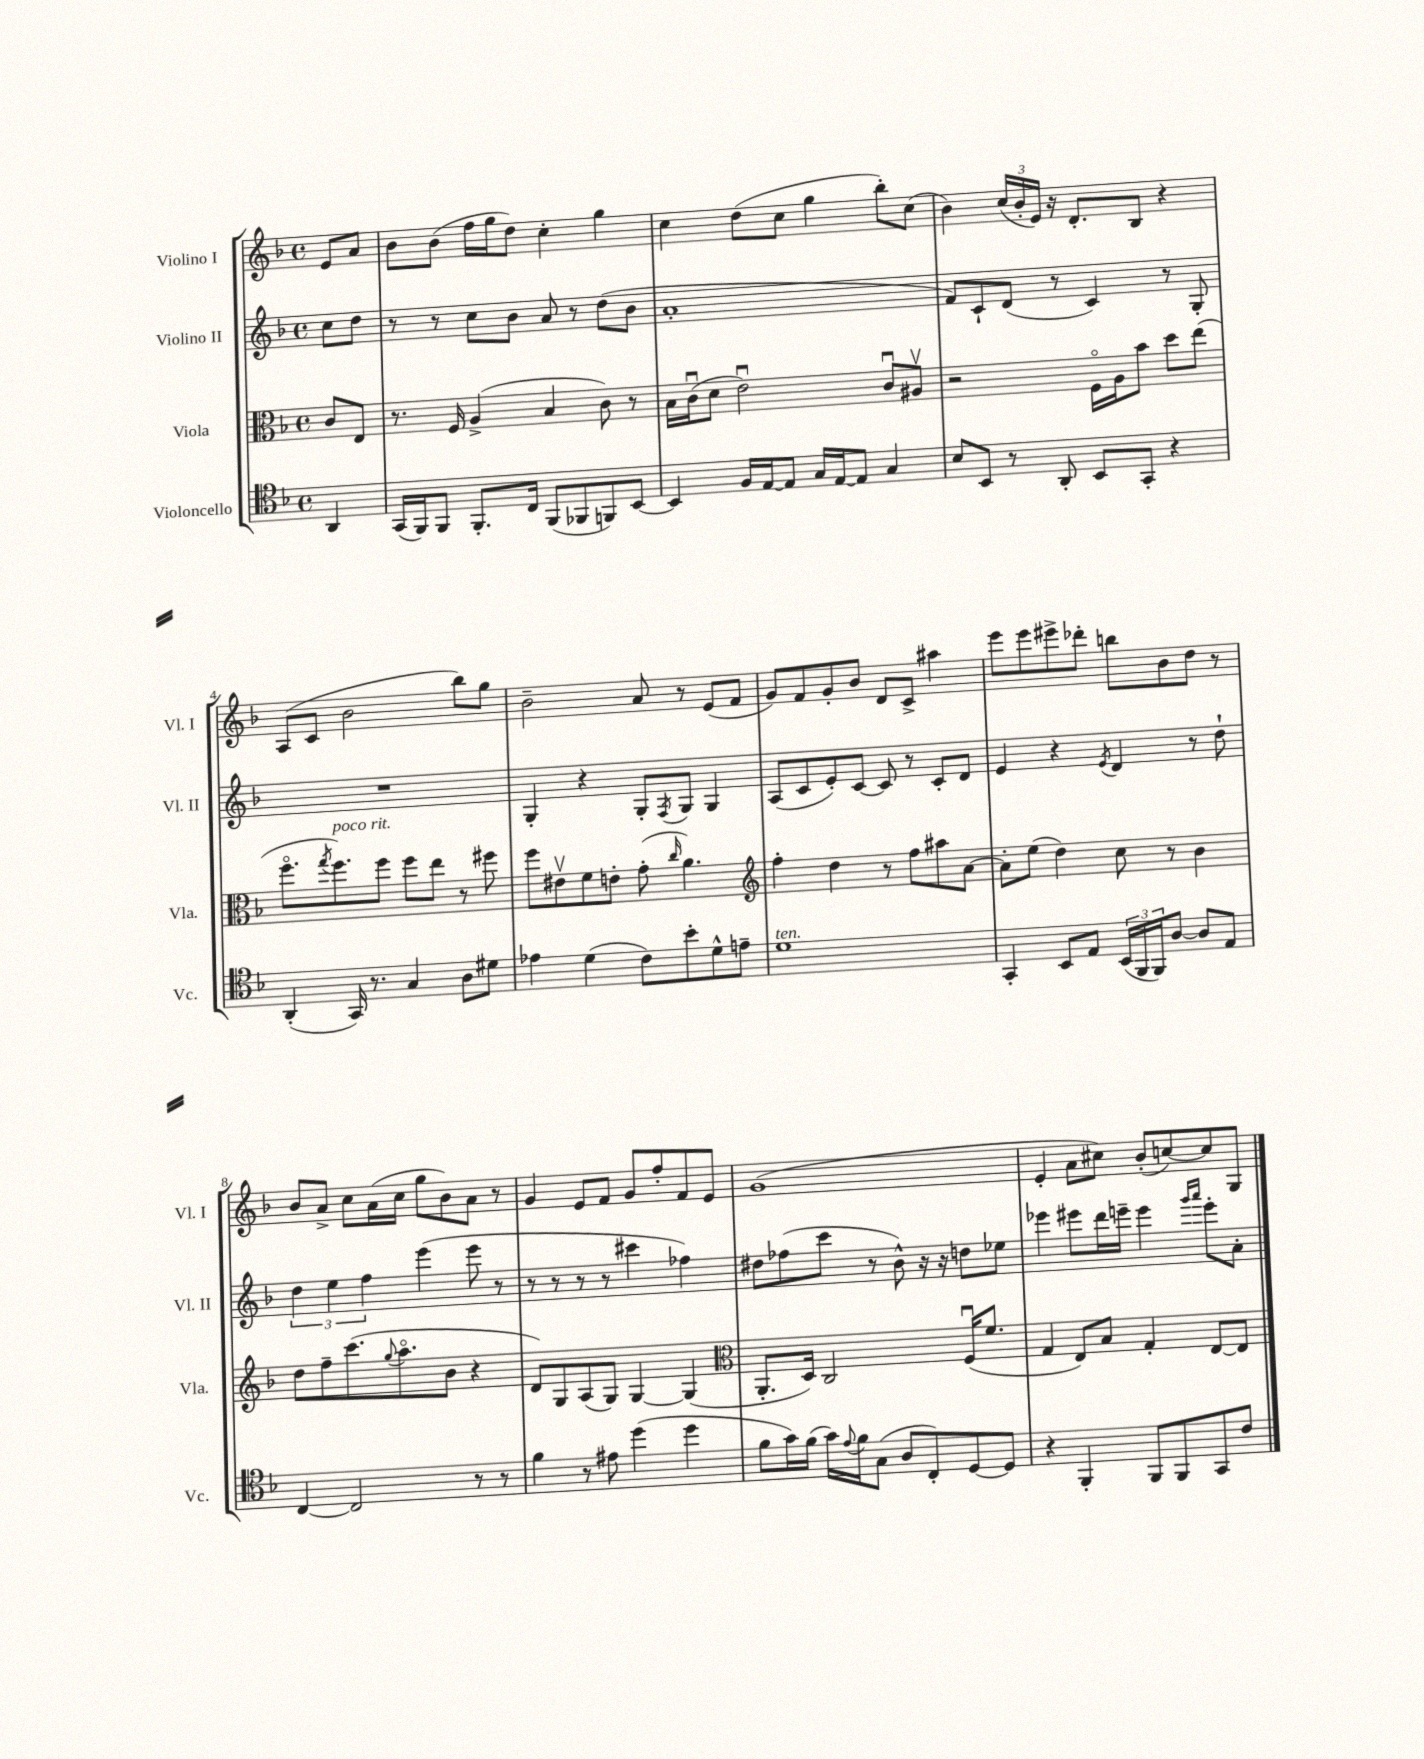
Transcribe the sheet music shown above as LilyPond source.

<<
\new StaffGroup <<
\new Staff = "s0" \with { instrumentName = "Violino I" shortInstrumentName = "Vl. I" } {
    \clef treble \key f \major \defaultTimeSignature \time 4/4 \partial 4
    e'8 a'8 |
    bes'8 bes'8( f''16 g''16 d''8) c''4-. g''4 |
    c''4 d''8( c''8 g''4 bes''8-.) c''8( |
    bes'4) \tuplet 3/2 { c''16( bes'16-. e'16) } r16 d'8.-. bes8 r4 |
    a8( c'8 bes'2 bes''8) g''8 |
    bes'2-- a'8 r8 e'8( f'8 |
    g'8) f'8 g'8-. bes'8 d'8 c'8-> ais''4 |
    e'''8 e'''8 eis'''8-> des'''8-. b''8 bes'8 d''8 r8 |
    bes'8 a'8-> c''8 a'16( c''16 g''8 bes'8) a'8 r8 |
    g'4 e'8 f'8 g'8 f''8-. f'8 e'8 |
    g'1( |
    e'4-. a'8 cis''8) bes'8-.( c''8~) c''8 g8 \bar "|." |
}
\new Staff = "s1" \with { instrumentName = "Violino II" shortInstrumentName = "Vl. II" } {
    \clef treble \key f \major \defaultTimeSignature \time 4/4 \partial 4
    c''8 d''8 |
    r8 r8 c''8 bes'8 a'8 r8 d''8( bes'8 |
    a'1-. |
    f'8) c'8-! d'8( r8 c'4) r8 g8-. |
    R1 |
    g4-. r4 g8-. \acciaccatura { f8 } g8 g4 |
    a8( c'8 e'8-.) c'8~ c'8 r8 c'8-. d'8 |
    e'4 r4 \acciaccatura { e'8 } d'4 r8 d''8-! |
    \tuplet 3/2 { d''4 e''4 f''4 } e'''4( e'''8 r8 |
    r8 r8 r8 r8 cis'''4 fes''4) |
    dis''8 fes''8( c'''8 r8 bes'8-^) r16 r16 d''8 ees''8 |
    ees'''4 eis'''8 d'''16 e'''16-- e'''4 \grace { g'''16 a'''16 } e'''8-. a'8-. \bar "|." |
}
\new Staff = "s2" \with { instrumentName = "Viola" shortInstrumentName = "Vla." } {
    \clef alto \key f \major \defaultTimeSignature \time 4/4 \partial 4
    c'8 e8 |
    r8. f16 a4->( bes4 c'8) r8 |
    bes16 c'16\downbow( d'8 e'2\downbow) c'8\downbow ais8\upbow |
    r2 f16\flageolet a16 bes'8 d''8 e''8( |
    f''8.\flageolet \acciaccatura { g''8 } f''8.^\markup { \italic "poco rit." }) f''8 f''8 e''8 r8 fis''8 |
    f''8 eis'8\upbow f'8 e'8-. g'8-.( \grace { c''16 } a'4.) |
    \clef treble f''4-. d''4 r8 f''8 ais''8 a'8~ |
    a'8-. e''8( d''4) c''8 r8 bes'4 |
    d''8 f''8-- c'''8.( \appoggiatura { g''8 } a''8.\flageolet bes'8 r4 |
    d'8) g8 a8( g8) g4~ g4( |
    \clef alto a,8.-. d16) c2 f16\downbow( f'8. |
    g4 e8) bes8 g4-. e8~ e8 \bar "|." |
}
\new Staff = "s3" \with { instrumentName = "Violoncello" shortInstrumentName = "Vc." } {
    \clef tenor \key f \major \defaultTimeSignature \time 4/4 \partial 4
    a,4 |
    g,16( f,16) f,8 f,8.-. c16 f,8( fes,8 f,8) bes,8~ |
    bes,4 f16 e16~ e8 g16 e16~ e8 g4 |
    bes8 bes,8 r8 a,8-. bes,8 g,8-. r4 |
    a,4-.( g,16) r8. g4 a8 dis'8 |
    ees'4 d'4( c'8) bes'8-. d'8-^ e'8-- |
    d'1^\markup { \italic "ten." } |
    g,4-. bes,8 e8 \tuplet 3/2 { bes,16( f,16 f,16) } a8~ a8 e8 |
    c4~ c2 r8 r8 |
    f'4 r8 eis'8 d''4( d''4 |
    f'8 g'16) f'16( g'16) \appoggiatura { e'8 } f'16 g8( a8 c8-.) d8~ d8 |
    r4 f,4-. f,8 f,8 g,8 c'8 \bar "|." |
}
>>
>>
